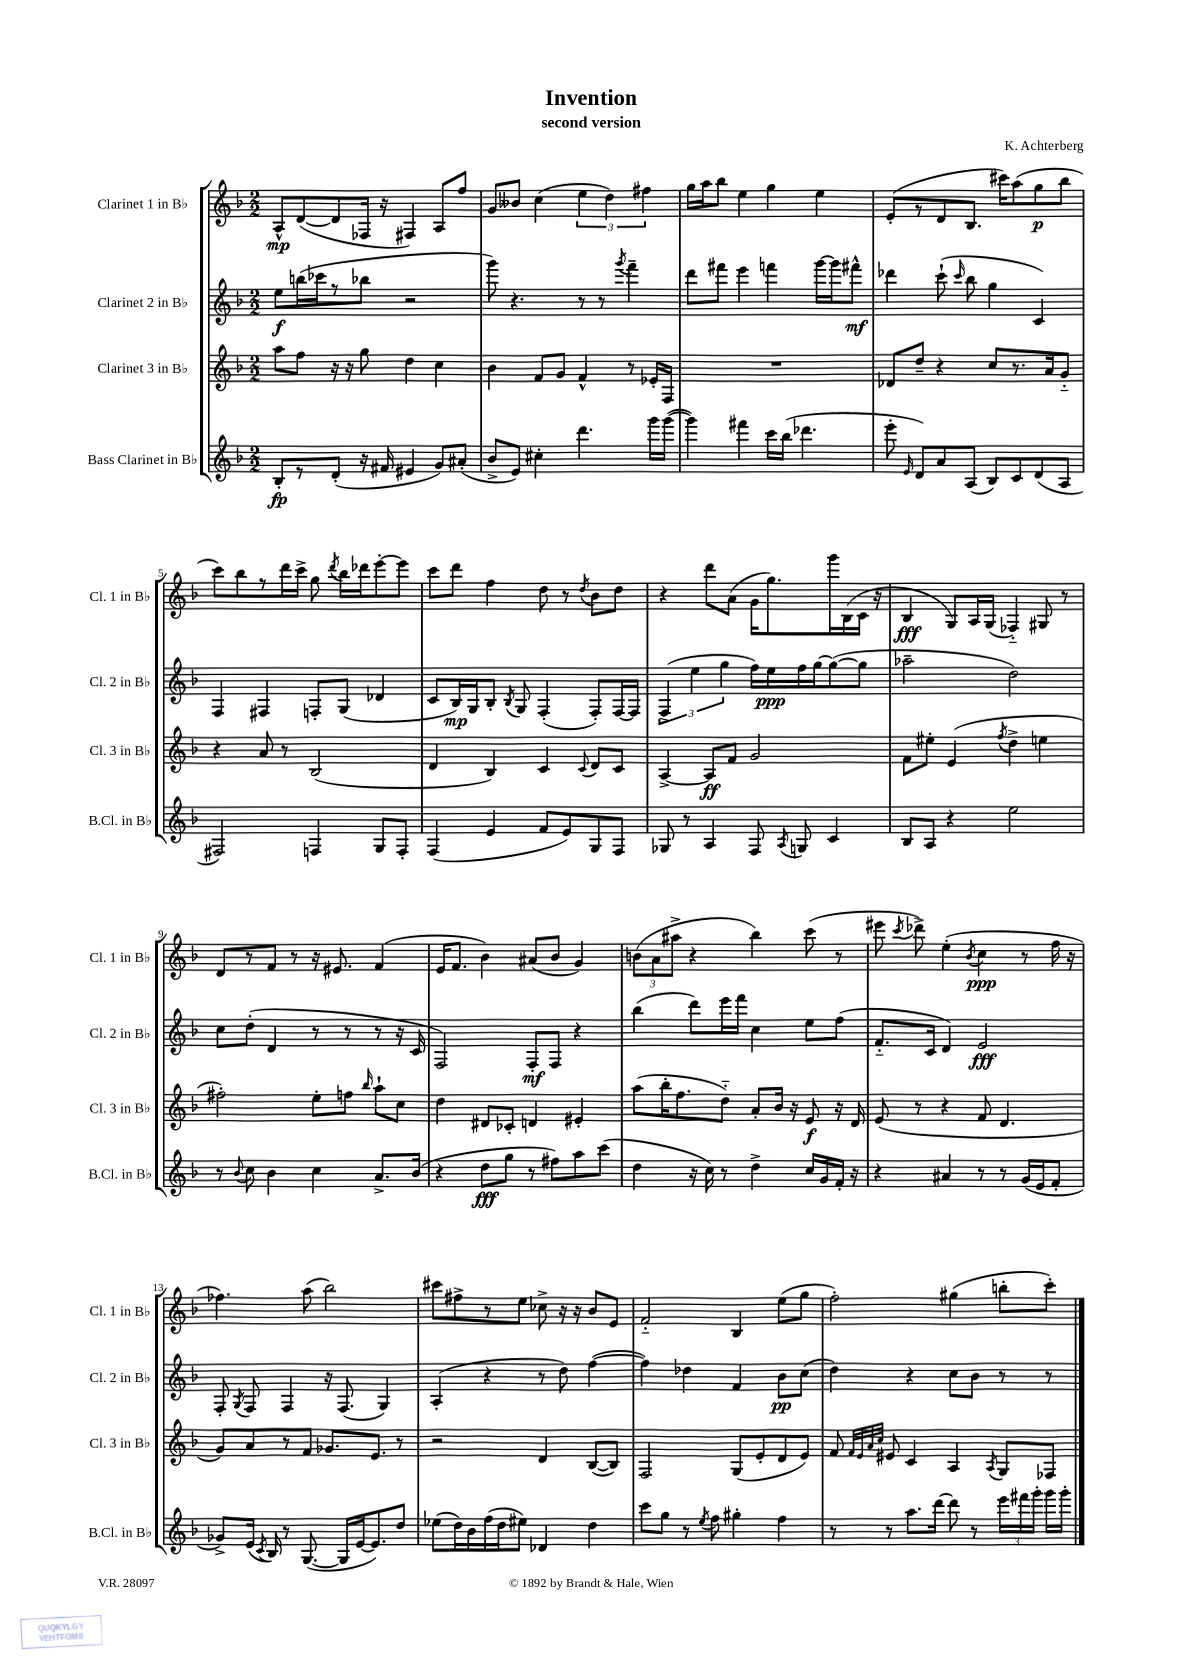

**kern	**dynam	**kern	**dynam	**kern	**dynam	**kern	**dynam
*part4	*part4	*part3	*part3	*part2	*part2	*part1	*part1
*staff4	*staff4	*staff3	*staff3	*staff2	*staff2	*staff1	*staff1
*I"Bass Clarinet in B♭	*	*I"Clarinet 3 in B♭	*	*I"Clarinet 2 in B♭	*	*I"Clarinet 1 in B♭	*
*I'B.Cl. in B♭	*	*I'Cl. 3 in B♭	*	*I'Cl. 2 in B♭	*	*I'Cl. 1 in B♭	*
*clefG2	*	*clefG2	*	*clefG2	*	*clefG2	*
*k[b-]	*	*k[b-]	*	*k[b-]	*	*k[b-]	*
*M2/2	*	*M2/2	*	*M2/2	*	*M2/2	*
=1	=1	=1	=1	=1	=1	=1	=1
8B-'/L	fp	8aa\L	.	8ee\L	f	8A^^/L	mp
8r	.	8ff\J	.	(16bbn\L	.	([8d/	.
.	.	.	.	16ccc-X\J	.	.	.
(8d'/J	.	16r	.	8r	.	8d/]	.
.	.	16r	.	.	.	.	.
16r	.	8gg\	.	8bb-X\J	.	16F-X/Jk	.
16f#X/	.	.	.	.	.	16r	.
4e#X/	.	4dd\	.	2r	.	4F#X/)	.
8g/L)	.	4cc\	.	.	.	8A/L	.
(8a#X'/J	.	.	.	.	.	8ff/J	.
=2	=2	=2	=2	=2	=2	=2	=2
8b-^/L	.	4b-\	.	8ggg\)	.	8g/L	.
8e/J)	.	.	.	4.r	.	8b--X/J	.
4cc#X'\	.	8f/L	.	.	.	(4cc\	.
.	.	8g/J	.	.	.	.	.
4.ddd\	.	4f^^/	.	8r	.	6ee\	.
.	.	.	.	8r	.	.	.
.	.	.	.	.	.	6dd\)	.
.	.	.	.	8qggg/	.	.	.
.	.	8r	.	4fff~\	.	.	.
.	.	.	.	.	.	6ff#X\	.
16ggg\LL	.	16e-X'/LL	.	.	.	.	.
([16ggg\JJ	.	16F/JJ	.	.	.	.	.
=3	=3	=3	=3	=3	=3	=3	=3
4ggg\])	.	1r	.	8ddd\L	.	16gg\LL	.
.	.	.	.	.	.	16aa\J	.
.	.	.	.	8fff#X\J	.	8bb-\J	.
4fff#X\	.	.	.	4eee\	.	4ee\	.
16ccc\LL	.	.	.	4fffn\	.	4gg\	.
(16bb-\JJ	.	.	.	.	.	.	.
4.ddd-X\	.	.	.	.	.	.	.
.	.	.	.	[16ggg\LL	.	4ee\	.
.	.	.	.	16ggg\J]	.	.	.
.	.	.	.	8fff#X^^\J	mf	.	.
=4	=4	=4	=4	=4	=4	=4	=4
8eee'\	.	8d-X/L	.	4ddd-X\	.	(8e'/L	.
16qqe/	.	.	.	.	.	.	.
8d/L)	.	8dd~/J	.	.	.	8r	.
8a/	.	4r	.	(8ccc`\	.	8d/	.
.	.	.	.	16qqccc/	.	.	.
(8A/J	.	.	.	8bb-\	.	8.B-/J	.
8B-/L)	.	8cc/L	.	4gg\	.	.	.
.	.	.	.	.	.	16ccc#X\KL)	.
8c/	.	8.r	.	.	.	(8aa\	.
(8d/	.	.	.	4c/)	.	8gg\	p
.	.	16a/k	.	.	.	.	.
8A/J	.	8g/J	.	.	.	8bb-\J	.
!!LO:LB:g=z
=5	=5	=5	=5	=5	=5	=5	=5
2F#X/)	.	4r	.	4F/	.	8ccc\L)	.
.	.	.	.	.	.	8bb-\	.
.	.	8a/	.	4F#X/	.	8r	.
.	.	8r	.	.	.	16ddd\L	.
.	.	.	.	.	.	16ccc^\JJ	.
4Fn/	.	(2B-/	.	8Fn'/L	.	8gg\	.
.	.	.	.	.	.	8qddd/	.
.	.	.	.	(8G/J	.	16bb-\LL	.
.	.	.	.	.	.	16ddd-X\J	.
8G/L	.	.	.	4d-X/	.	[8eee'\	.
8F'/J	.	.	.	.	.	8eee\J]	.
=6	=6	=6	=6	=6	=6	=6	=6
(4F/	.	4d/	.	8c/L	.	8ccc\L	.
.	.	.	.	16B-/L)	mp	8ddd\J	.
.	.	.	.	16G/J	.	.	.
4e/	.	4B-/)	.	8B-'/J	.	4ff\	.
.	.	.	.	8qB-/	.	.	.
.	.	.	.	8G/	.	.	.
8f/L	.	4c/	.	(4F'/	.	8dd\	.
8e/)	.	.	.	.	.	8r	.
.	.	8qqc/	.	.	.	8qdd/	.
8G/	.	8d/L	.	8F'/L)	.	8b-\L	.
8F/J	.	8c/J	.	[16F/L	.	8dd\J	.
.	.	.	.	16F/JJ]	.	.	.
=7	=7	=7	=7	=7	=7	=7	=7
8G-X/	.	[4A^/	.	(6F^/	.	4r	.
8r	.	.	.	.	.	.	.
.	.	.	.	6ee\	.	.	.
4A/	.	8A/L]	ff	.	.	8ddd\L	.
.	.	.	.	6gg\	.	.	.
.	.	8f/J	.	.	.	(8a\J	.
8F/	.	2g/	.	16ff\LL)	.	16g\KL	.
.	.	.	.	16ee\	ppp	8.gg\)	.
8qA/	.	.	.	.	.	.	.
8Gn/	.	.	.	16ff\	.	.	.
.	.	.	.	[16gg\J	.	.	.
4c/	.	.	.	(8gg\_	.	16ggg\L	.
.	.	.	.	.	.	(16B-\	.
.	.	.	.	8gg\J]	.	16c\JJ	.
.	.	.	.	.	.	16r	.
=8	=8	=8	=8	=8	=8	=8	=8
8B-/L	.	8f\L	.	2aa-X~\	.	4B-/	fff
8A/J	.	8ee#X'\J	.	.	.	.	.
4r	.	(4e/	.	.	.	8G/L)	.
.	.	.	.	.	.	16A/L	.
.	.	.	.	.	.	(16G/JJ	.
.	.	8qff/	.	.	.	.	.
2ee\	.	4dd^\	.	2dd\)	.	4F-X/)	.
.	.	4een\	.	.	.	8G#X/	.
.	.	.	.	.	.	8r	.
!!LO:LB:g=z
=9	=9	=9	=9	=9	=9	=9	=9
8r	.	2ff#X'\)	.	8cc\L	.	8d/L	.
8qqb-/	.	.	.	.	.	.	.
8cc\	.	.	.	(8dd'\J	.	8r	.
4b-\	.	.	.	4d/	.	8f/J	.
.	.	.	.	.	.	8r	.
4cc\	.	8ee'\L	.	8r	.	16r	.
.	.	.	.	.	.	8.e#X/	.
.	.	8ffn\J	.	8r	.	.	.
.	.	16qqbb-/	.	.	.	.	.
8.a^/L	.	8aa`\L	.	8r	.	(4f/	.
.	.	8cc\J	.	16r	.	.	.
(16b-/Jk	.	.	.	16c/	.	.	.
=10	=10	=10	=10	=10	=10	=10	=10
4r	.	4dd\	.	2F/)	.	16e/KL	.
.	.	.	.	.	.	8.f/J	.
8dd\L	fff	8d#X/L	.	.	.	4b-\)	.
8gg\J	.	8c-X'/J	.	.	.	.	.
8r	.	4dn/	.	8F'/L	mf	(8a#X/L	.
8ff#X\L)	.	.	.	8F/J	.	8b-/J	.
8aa\	.	4e#X'/	.	4r	.	4g/)	.
(8ccc\J	.	.	.	.	.	.	.
=11	=11	=11	=11	=11	=11	=11	=11
4dd\	.	(8aa\L	.	(4bb-\	.	(12bn\L	.
.	.	.	.	.	.	12a\	.
.	.	16bb-'\K	.	.	.	.	.
.	.	.	.	.	.	12aa#X^\J	.
.	.	8.ff\	.	.	.	.	.
16r	.	.	.	8ddd\L)	.	4r	.
16cc\)	.	.	.	.	.	.	.
8r	.	8dd\J)	.	16eee\L	.	.	.
.	.	.	.	16fff\JJ	.	.	.
4dd^\	.	8a'/L	.	4cc\	.	4bb-\)	.
.	.	16b-/Jk	.	.	.	.	.
.	.	16r	.	.	.	.	.
16cc/LL	.	8e/	f	8ee\L	.	(8ccc\	.
16g/	.	.	.	.	.	.	.
16f'/JJ	.	16r	.	(8ff\J	.	8r	.
16r	.	16d/	.	.	.	.	.
=12	=12	=12	=12	=12	=12	=12	=12
4r	.	(8e/	.	8.f/L	.	8eee#X\	.
.	.	.	.	.	.	8qccc/	.
.	.	8r	.	.	.	8ddd-X^\)	.
.	.	.	.	16c/Jk	.	.	.
4a#X/	.	4r	.	4d/)	.	(4ee'\	.
.	.	.	.	.	.	8qb-/	.
8r	.	8f/	.	2e/	fff	4cc\	ppp
8r	.	4.d/	.	.	.	.	.
(16g/LL	.	.	.	.	.	8r	.
16e/J	.	.	.	.	.	.	.
8f'/J	.	.	.	.	.	16ff\	.
.	.	.	.	.	.	16r	.
!!LO:LB:g=z
=13	=13	=13	=13	=13	=13	=13	=13
8g-X^/L)	.	8g/L)	.	8F'/	.	4.ff-X\)	.
.	.	.	.	8qG/	.	.	.
(16e/Jk	.	8a/	.	8F/	.	.	.
8qc/	.	.	.	.	.	.	.
16B-/)	.	.	.	.	.	.	.
8r	.	8r	.	4F/	.	.	.
([8.G/	.	8f/J	.	.	.	(8aa\	.
.	.	8.g-X/L	.	16r	.	2bb-\)	.
16G/LL]	.	.	.	(8.F/	.	.	.
[16e/J	.	.	.	.	.	.	.
8.e/])	.	8.e/J	.	.	.	.	.
.	.	.	.	4G/)	.	.	.
8dd/J	.	8r	.	.	.	.	.
=14	=14	=14	=14	=14	=14	=14	=14
(8ee-X\L	.	2r	.	(4A'/	.	8ccc#X\L	.
16dd\L)	.	.	.	.	.	8ff#X^\	.
16b-\	.	.	.	.	.	.	.
(16ff\	.	.	.	4r	.	8r	.
16dd\J	.	.	.	.	.	.	.
8ee#X\J)	.	.	.	.	.	8ee\J	.
4d-X/	.	4d/	.	8r	.	8cc-X^\	.
.	.	.	.	8dd\)	.	16r	.
.	.	.	.	.	.	16r	.
4dd\	.	([8B-/L	.	([4ff\	.	8b-/L	.
.	.	8B-/J])	.	.	.	8e/J	.
=15	=15	=15	=15	=15	=15	=15	=15
8ccc\L	.	2F/	.	4ff\])	.	2f/	.
8gg\J	.	.	.	.	.	.	.
8r	.	.	.	4dd-X\	.	.	.
8qee/	.	.	.	.	.	.	.
8ff\	.	.	.	.	.	.	.
4gg#X'\	.	(8G/L	.	4f/	.	4B-/	.
.	.	8e'/	.	.	.	.	.
4ff\	.	8d/	.	8b-\L	pp	(8ee\L	.
.	.	8e/J)	.	(8cc\J	.	8gg\J	.
=16	=16	=16	=16	=16	=16	=16	=16
8r	.	8f/	.	4dd\)	.	2ff'\)	.
.	.	32qqf/LLL	.	.	.	.	.
.	.	32qqe/	.	.	.	.	.
.	.	32qqa/	.	.	.	.	.
.	.	32qqcc/JJJ	.	.	.	.	.
8r	.	8e#X/	.	.	.	.	.
8.aa\L	.	4c/	.	4r	.	.	.
[16ddd\Jk	.	.	.	.	.	.	.
8ddd\]	.	4A/	.	8cc\L	.	(4gg#X\	.
8r	.	.	.	8b-\J	.	.	.
.	.	8qA/	.	.	.	.	.
24eee\LL	.	8G/L	.	8r	.	8bbn'\L	.
24fff#X\	.	.	.	.	.	.	.
24ggg'\JJ	.	.	.	.	.	.	.
16ggg\LL	.	8F-X/J	.	8r	.	8ccc'\J)	.
16ggg'\JJ	.	.	.	.	.	.	.
==	==	==	==	==	==	==	==
*-	*-	*-	*-	*-	*-	*-	*-
